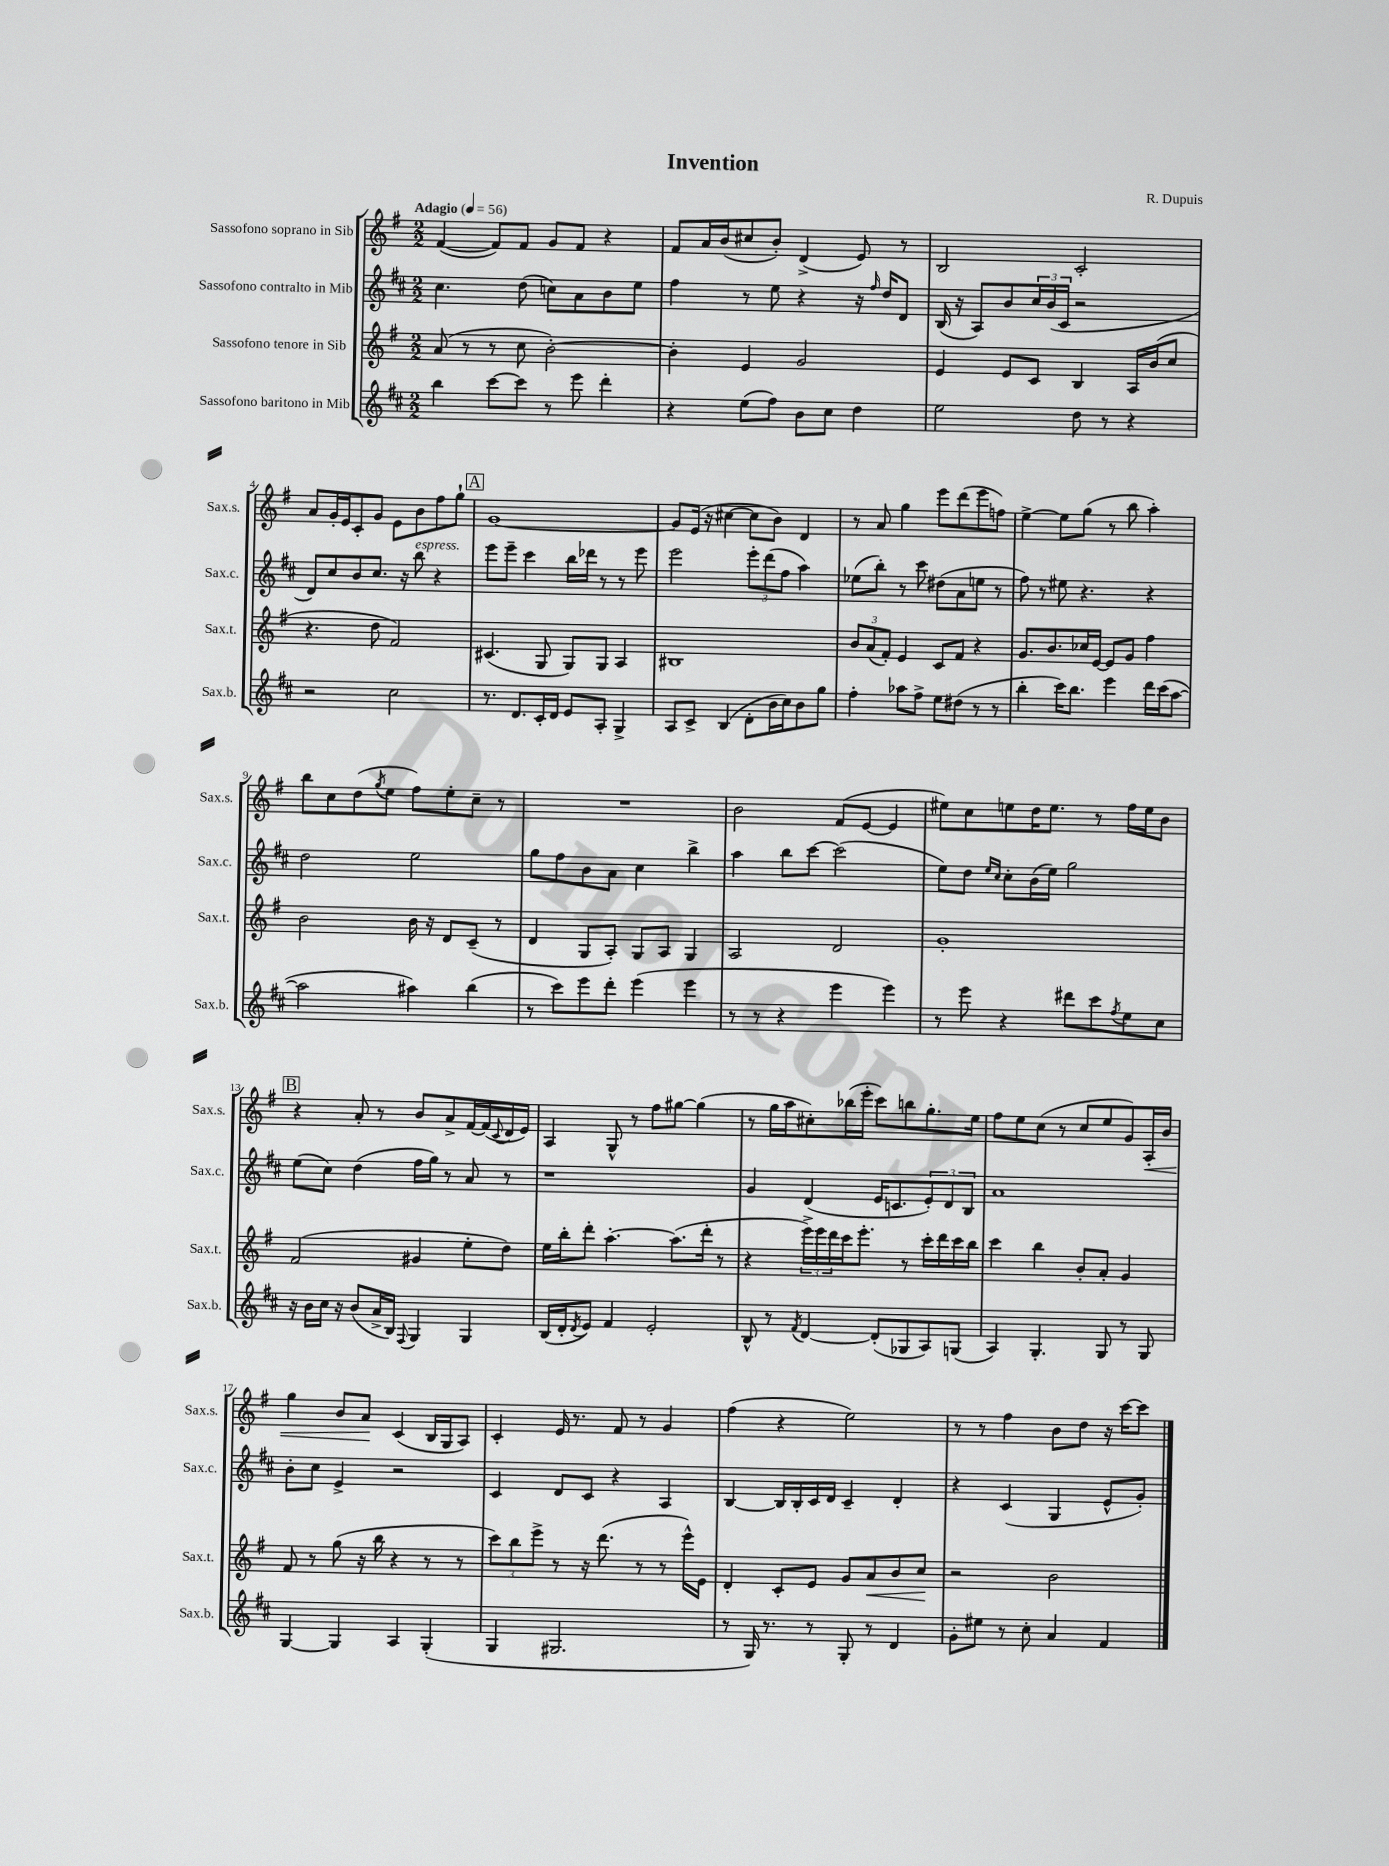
\header { title = "Invention" composer = "R. Dupuis" }
<<
\new StaffGroup <<
\new Staff = "s0" \with { instrumentName = "Sassofono soprano in Sib" shortInstrumentName = "Sax.s." } {
    \clef treble \key g \major \numericTimeSignature \time 2/2 \tempo "Adagio" 4 = 56
    fis'4~( fis'8) fis'8 g'8 fis'8 r4 |
    fis'8 a'16 b'16( cis''8 b'8-.) d'4->( e'8) r8 |
    b2 c'2-. |
    a'8 g'16-. e'16 c'8-. g'8 e'8 b'8 fis''8 g''8-! |
    \mark \markup { \box "A" } g'1~ |
    g'8 e'16( r16 cis''4~ cis''8 b'8) d'4 |
    r8 a'8 g''4 e'''8 d'''8( e'''8 f''8) |
    e''4~-> e''8 g''8( r8 b''8 a''4-.) |
    b''8 c''8 d''8( \acciaccatura { g''8 } e''8 fis''8) e''8-. c''8-- r8 |
    R1 |
    b'2 fis'8( e'8~ e'4 |
    eis''8) c''8 e''8 d''16 e''8. r8 fis''16 e''16 b'8 |
    \mark \markup { \box "B" } r4 a'8-. r8 b'8 a'8-> fis'16~ fis'16( \appoggiatura { c'8 } d'16 e'16) |
    a4 g8-^ r8 fis''8 gis''8~ gis''4( |
    r8 g''16 a''16 cis''8-.) bes''16( e'''16-. c'''8) b''8 g''8.-. e''16 |
    fis''8 e''8 c''8( r8 c''8 e''8 g'8) a16-.\< b'16 |
    g''4 b'8 a'8\! c'4( b16 g16 a8) |
    c'4-. e'16 r8. fis'8 r8 g'4 |
    fis''4( r4 e''2) |
    r8 r8 fis''4 b'8 d''8 r16 c'''16~ c'''8 \bar "|." |
}
\new Staff = "s1" \with { instrumentName = "Sassofono contralto in Mib" shortInstrumentName = "Sax.c." } {
    \clef treble \key d \major \numericTimeSignature \time 2/2
    cis''4. d''8( c''8) a'8 b'8 e''8 |
    fis''4 r8 e''8 r4 r16 \grace { fis''16 } d''16 d'8 |
    b16( r16 a8) b'8 \tuplet 3/2 { cis''16 b'16( cis'16 } r2 |
    d'8) cis''8 b'8 cis''8. r16 b''8^\markup { \italic "espress." } r4 |
    \mark \markup { \box "A" } e'''8 e'''8-- cis'''4 b''16 des'''16 r8 r8 e'''8 |
    e'''2 \tuplet 3/2 { e'''8-. d'''8( fis''8 } a''4) |
    ees''8( b''8-.) r8 cis'''8 dis''8( a'8 e''8 r8 |
    fis''8) r8 eis''8 r4. r4 |
    d''2 e''2 |
    g''8 fis''8 b'8 a'8 cis''4 b''4-> |
    a''4 b''8 cis'''8~ cis'''2( |
    e''8) d''8 \grace { e''16 cis''16 } cis''8-. b'16( e''16) g''2 |
    \mark \markup { \box "B" } e''8( cis''8) d''4( fis''16 g''16) r8 a'8 r8 |
    r1 |
    g'4 d'4( e'16 c'8. \tuplet 3/2 { e'8-.) d'8 b8 } |
    a'1 |
    b'8-. cis''8 e'4-> r2 |
    cis'4 d'8 cis'8 r4 a4 |
    b4~ b16 b16-. cis'16 d'16 cis'4-- d'4-. |
    r4 cis'4( g4 e'8-^ g'8-.) \bar "|." |
}
\new Staff = "s2" \with { instrumentName = "Sassofono tenore in Sib" shortInstrumentName = "Sax.t." } {
    \clef treble \key g \major \numericTimeSignature \time 2/2
    a'8( r8 r8 c''8 b'2~-.) |
    b'4-. e'4 g'2 |
    e'4 e'8 c'8 b4 a16 b'16( c''8 |
    r4. d''8 fis'2) |
    \mark \markup { \box "A" } cis'4.( g8 g8) g8 a4 |
    bis1 |
    \tuplet 3/2 { b'8 a'8( fis'8-.) } e'4 c'8 fis'8 r4 |
    g'8. b'8. ces''16 e'16~ e'8 g'8 fis''4 |
    b'2 b'16 r16 d'8 c'8--( r8 |
    d'4 g8 a8-.) g8 a8 g4 |
    a2 d'2 |
    g'1-. |
    \mark \markup { \box "B" } fis'2( gis'4 e''8-. d''8) |
    e''16 b''16-. d'''8-. a''4.~-. a''8.( d'''16-. r8 |
    r4 \tuplet 3/2 { e'''16->) e'''16 d'''16 } c'''16 e'''8.-. r8 c'''16-. d'''16 c'''16 b''16 |
    c'''4 b''4 b'8-. a'8-. g'4 |
    fis'8 r8 g''8( r16 b''16 r4 r8 r8 |
    \tuplet 3/2 { c'''8) b''8 e'''8-> } r8 r16 d'''8.( r8 r8 e'''16-^) e'16 |
    d'4-. c'8-. e'8 g'8 a'8\< b'8 c''8\! |
    r2 b'2 \bar "|." |
}
\new Staff = "s3" \with { instrumentName = "Sassofono baritono in Mib" shortInstrumentName = "Sax.b." } {
    \clef treble \key d \major \numericTimeSignature \time 2/2
    b''4 cis'''8~ cis'''8 r8 e'''8 d'''4-. |
    r4 e''8( fis''8) b'8 cis''8 d''4 |
    e''2 d''8 r8 r4 |
    r2 cis''2 |
    \mark \markup { \box "A" } r8. d'8. cis'16-. d'16 e'8 a8-. g4-> |
    a8 cis'8-> b4( d'8-. b'16 cis''16) b'8 g''8 |
    fis''4-. aes''8 fis''8-> e''8 dis''8( r8 r8 |
    b''4-. cis'''16) b''8. e'''4 d'''16 cis'''16( a''8~ |
    a''2 ais''4) b''4( |
    r8 cis'''8) e'''8 d'''8-. e'''4( e'''4 |
    r8 r8 r4 e'''4 e'''4) |
    r8 e'''8 r4 dis'''8 cis'''8 \acciaccatura { fis''8 } e''8 cis''8 |
    \mark \markup { \box "B" } r16 b'16 cis''16 r16 b'8( a'16-> b16) \appoggiatura { fis8 } g4 g4 |
    b16( d'16-. \acciaccatura { d'8 } e'8) fis'4 e'2-. |
    b8-^ r8 \acciaccatura { fis'8 } d'4~ d'8-.( ges8 a8) g8( |
    a4) g4.-. g8 r8 g8 |
    g4~ g4 a4 g4-.( |
    g4 gis2. |
    r8 g16) r8. r8 g8-. r8 d'4 |
    g'8-. eis''8 r8 cis''8-. a'4 fis'4 \bar "|." |
}
>>
>>
